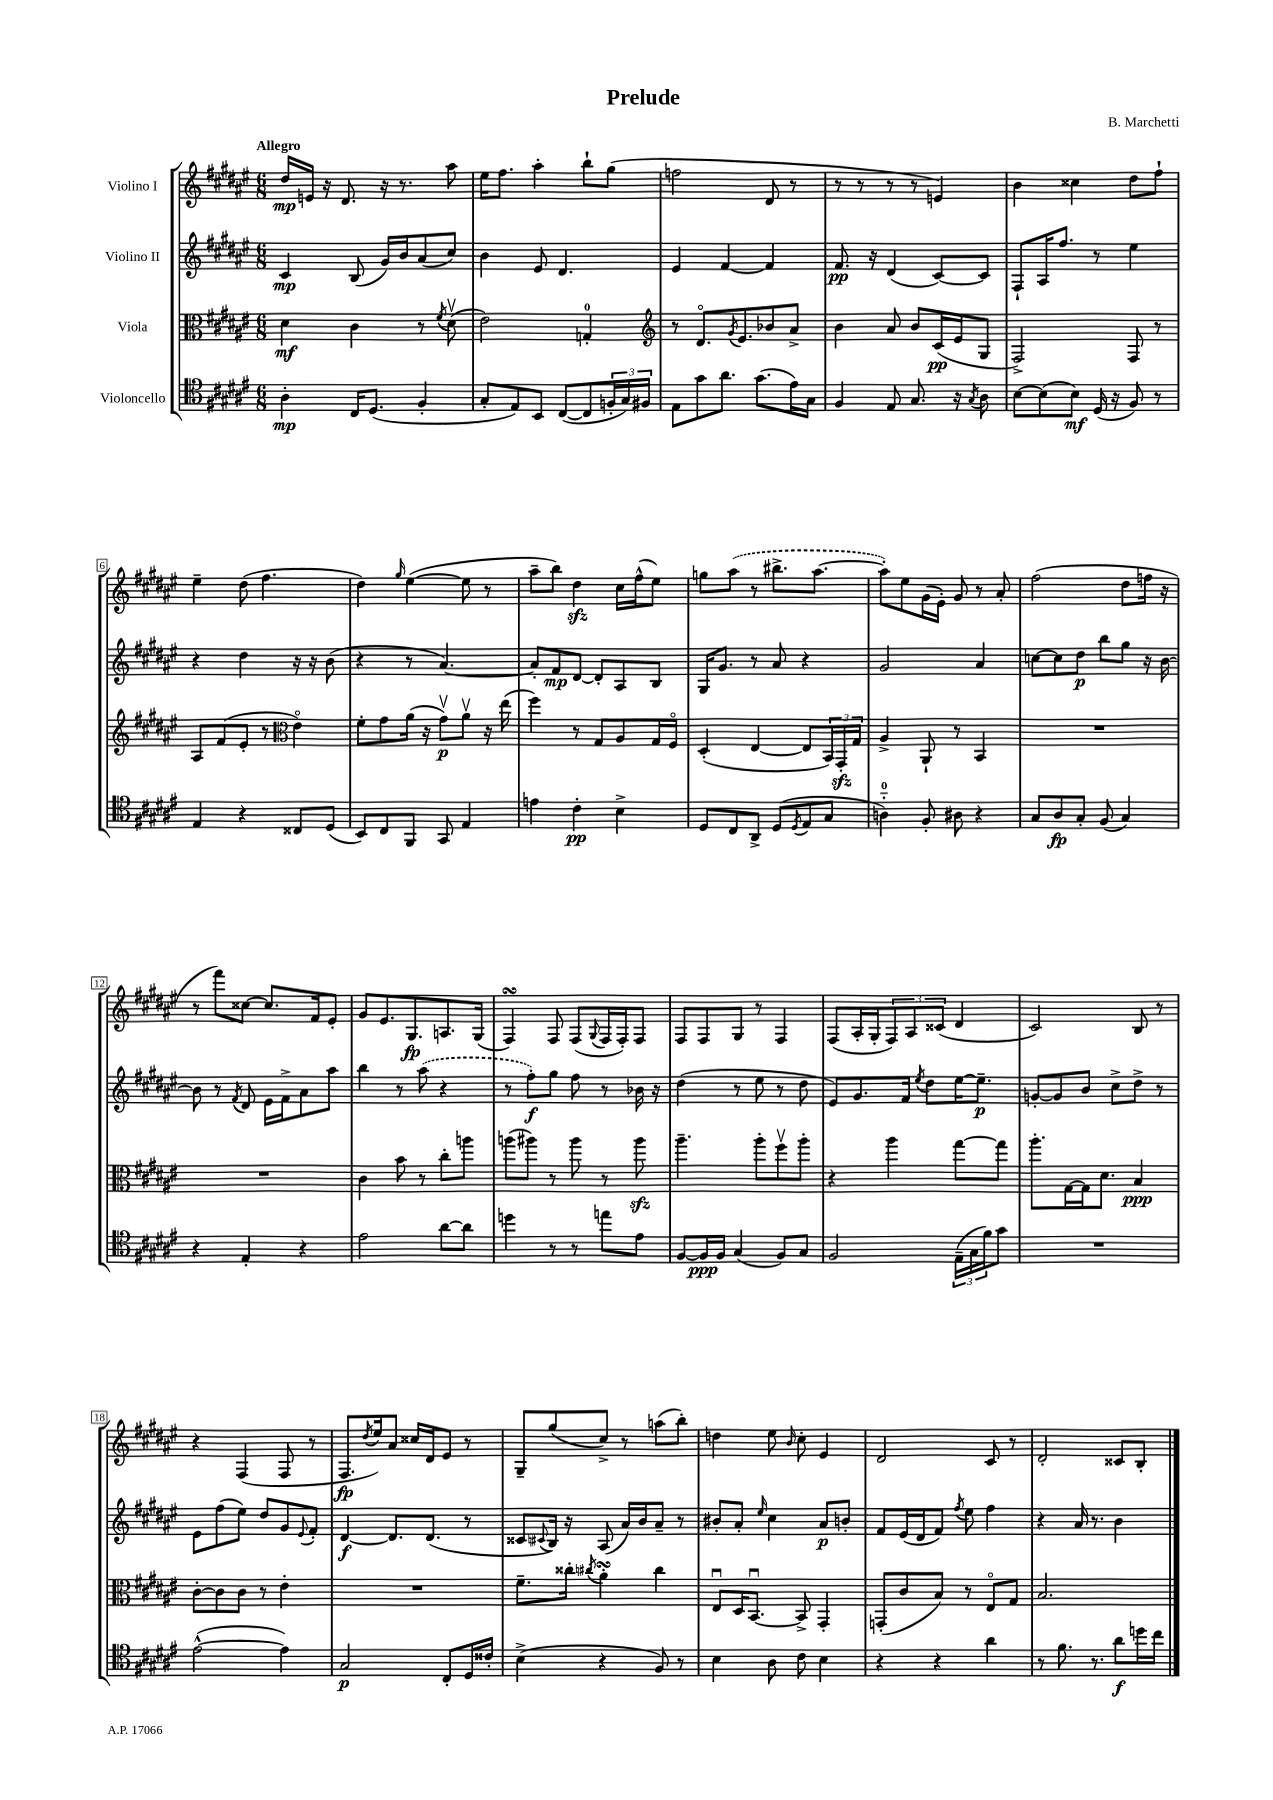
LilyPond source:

\header { title = "Prelude" composer = "B. Marchetti" }
<<
\new StaffGroup <<
\new Staff = "s0" \with { instrumentName = "Violino I" } {
    \clef treble \key fis \major \numericTimeSignature \time 6/8 \tempo "Allegro"
    dis''16\mp e'16 r16 dis'8. r16 r8. ais''8 |
    eis''16 fis''8. ais''4-. b''8-! gis''8( |
    f''2 dis'8 r8 |
    r8 r8 r8 r8 e'4) |
    b'4 cisis''4 dis''8 fis''8-! |
    eis''4-- dis''8( fis''4. |
    dis''4) \grace { gis''16 } eis''4~( eis''8 r8 |
    ais''8-- b''8) dis''4\sfz cis''16 fis''16-^( eis''8) |
    g''8 \once \slurDashed ais''8( r8 bis''8.-> ais''8.~ |
    ais''8-.) eis''8 gis'16( eis'16-.) gis'8 r8 ais'8-. |
    fis''2( dis''8 f''16 r16 |
    r8 fis'''8) cisis''8~ cisis''8. fis'16 eis'8-. |
    gis'8 eis'8. gis8.\fp a8. gis16( |
    fis4\turn) fis8 fis8( \appoggiatura { gis8 } fis16 fis16-.) fis8 |
    fis8 fis8 gis8 r8 fis4 |
    fis8( ais16-. gis16-. \tuplet 3/2 { fis8) ais8 cisis'8( } dis'4 |
    cis'2) b8 r8 |
    r4 fis4( fis8 r8 |
    fis8.\fp \acciaccatura { dis''8 } eis''16) ais'8 cisis''16 dis'16 eis'8 r8 |
    gis8-- gis''8( cis''8->) r8 a''8( b''8-.) |
    d''4 eis''8 \grace { b'16 } cis''8-. eis'4 |
    dis'2 cis'8 r8 |
    dis'2-. cisis'8 b8-. \bar "|." |
}
\new Staff = "s1" \with { instrumentName = "Violino II" } {
    \clef treble \key fis \major \numericTimeSignature \time 6/8
    cis'4\mp b8( gis'16) b'16 ais'8( cis''8) |
    b'4 eis'8 dis'4. |
    eis'4 fis'4~ fis'4 |
    fis'8.\pp r16 dis'4( cis'8~) cis'8 |
    fis8-! ais16 fis''8. r8 eis''4 |
    r4 dis''4 r16 r16 b'8( |
    r4 r8 ais'4.~) |
    ais'8-. fis'8\mp dis'8~ dis'8-. ais8 b8 |
    gis16 gis'8. r8 ais'8 r4 |
    gis'2 ais'4 |
    c''8~ c''8 dis''8\p b''8 gis''8 r16 b'16~ |
    b'8 r8 \acciaccatura { fis'8 } dis'8 eis'16 fis'16-> ais'8 ais''8 |
    b''4 r8 \once \slurDashed ais''8( r4 |
    r8 fis''8-.\f) gis''8 fis''8 r8 bes'16 r16 |
    dis''4( r8 eis''8 r8 dis''8 |
    eis'8) gis'8. fis'16 \acciaccatura { eis''8 } dis''8 eis''16~ eis''8.--\p |
    g'8~-. g'8 b'8 cis''8-> dis''8-> r8 |
    eis'8 fis''8( eis''8) dis''8 gis'8 \appoggiatura { eis'8 } fis'8-. |
    dis'4~\f dis'8. dis'8.( r8 |
    cisis'8 \appoggiatura { cis'8 } b16) r16 ais8( ais'16) b'16 ais'8-- r8 |
    bis'8-. ais'8-. \grace { eis''16 } cis''4 ais'8\p b'8-. |
    fis'8 eis'16( dis'16 fis'8) \acciaccatura { fis''8 } eis''8 fis''4 |
    r4 ais'16 r8. b'4 \bar "|." |
}
\new Staff = "s2" \with { instrumentName = "Viola" } {
    \clef alto \key fis \major \numericTimeSignature \time 6/8
    dis'4\mf cis'4 r8 \acciaccatura { fis'8 } dis'8\upbow( |
    eis'2) g4-0-. |
    \clef treble r8 dis'8.\flageolet \acciaccatura { gis'8 } eis'8. bes'8 ais'8-> |
    b'4 ais'8 b'8 cis'16\pp( eis'16 gis8 |
    fis2->) fis8 r8 |
    ais8 fis'8( eis'8-. r8 \clef alto eis'4\flageolet) |
    fis'8-. gis'8 ais'16( r16 gis'8\upbow\p) ais'8\upbow r16 eis''16( |
    fis''4) r8 gis8 ais8 gis16 fis16\flageolet |
    dis4-.( eis4~ eis8 \tuplet 3/2 { b,16) gis,16-.\sfz gis16 } |
    ais4-> ais,8-! r8 b,4 |
    R2. |
    R2. |
    cis'4 b'8 r8 cis''8-. a''8 |
    a''8( ais''8) r8 ais''8 r8 ais''8\sfz |
    ais''4.-- ais''8-. fis''8\upbow ais''8-. |
    r4 ais''4 gis''8~ gis''8 |
    ais''8.-. gis16~ gis16 dis'8. b4\ppp |
    cis'8~-. cis'8 cis'8 r8 eis'4-. |
    R2. |
    fis'8.-- cisis''16-. \acciaccatura { cis''8 } ais'4-.\turn cis''4 |
    eis8\downbow dis16 b,8.~\downbow b,8-> gis,4-. |
    g,8-.( cis'8 b8) r8 eis8\flageolet gis8 |
    b2. \bar "|." |
}
\new Staff = "s3" \with { instrumentName = "Violoncello" } {
    \clef tenor \key fis \major \numericTimeSignature \time 6/8
    ais4-.\mp cis16 dis8.( fis4-. |
    gis8-. eis8) b,8 cis8~( cis8 \tuplet 3/2 { f16-. gis16) fis16 } |
    eis8 gis'8 ais'8. gis'8.( eis'16) gis16 |
    fis4 eis8 gis8. r16 \acciaccatura { gis8 } ais8 |
    b8~ b8( b8\mf) dis16( r16 fis8) r8 |
    eis4 r4 cisis8 dis8( |
    b,8) cis8 fis,8 gis,8 eis4 |
    e'4 cis'4-.\pp b4-> |
    dis8 cis8 ais,8-> dis8( \acciaccatura { dis8 } eis8 gis8 |
    a4-0-_) fis8-. ais8 r4 |
    gis8 ais8\fp gis8-. fis8( gis4) |
    r4 eis4-. r4 |
    eis'2 ais'8~ ais'8 |
    d''4 r8 r8 e''8 eis'8 |
    fis8~ fis16\ppp fis16 gis4( fis8) gis8 |
    fis2 \tuplet 3/2 { eis16--( gis16 fis'16) } gis'8 |
    R2. |
    eis'2~-^( eis'4) |
    gis2\p cis8-. dis16 cisis'16-. |
    b4->( r4 fis8) r8 |
    b4 ais8 cis'8 b4 |
    r4 r4 ais'4 |
    r8 fis'8. r8. ais'8\f d''16 cis''16 \bar "|." |
}
>>
>>
\layout { \context { \Score \override BarNumber.stencil = #(make-stencil-boxer 0.1 0.3 ly:text-interface::print) } }
